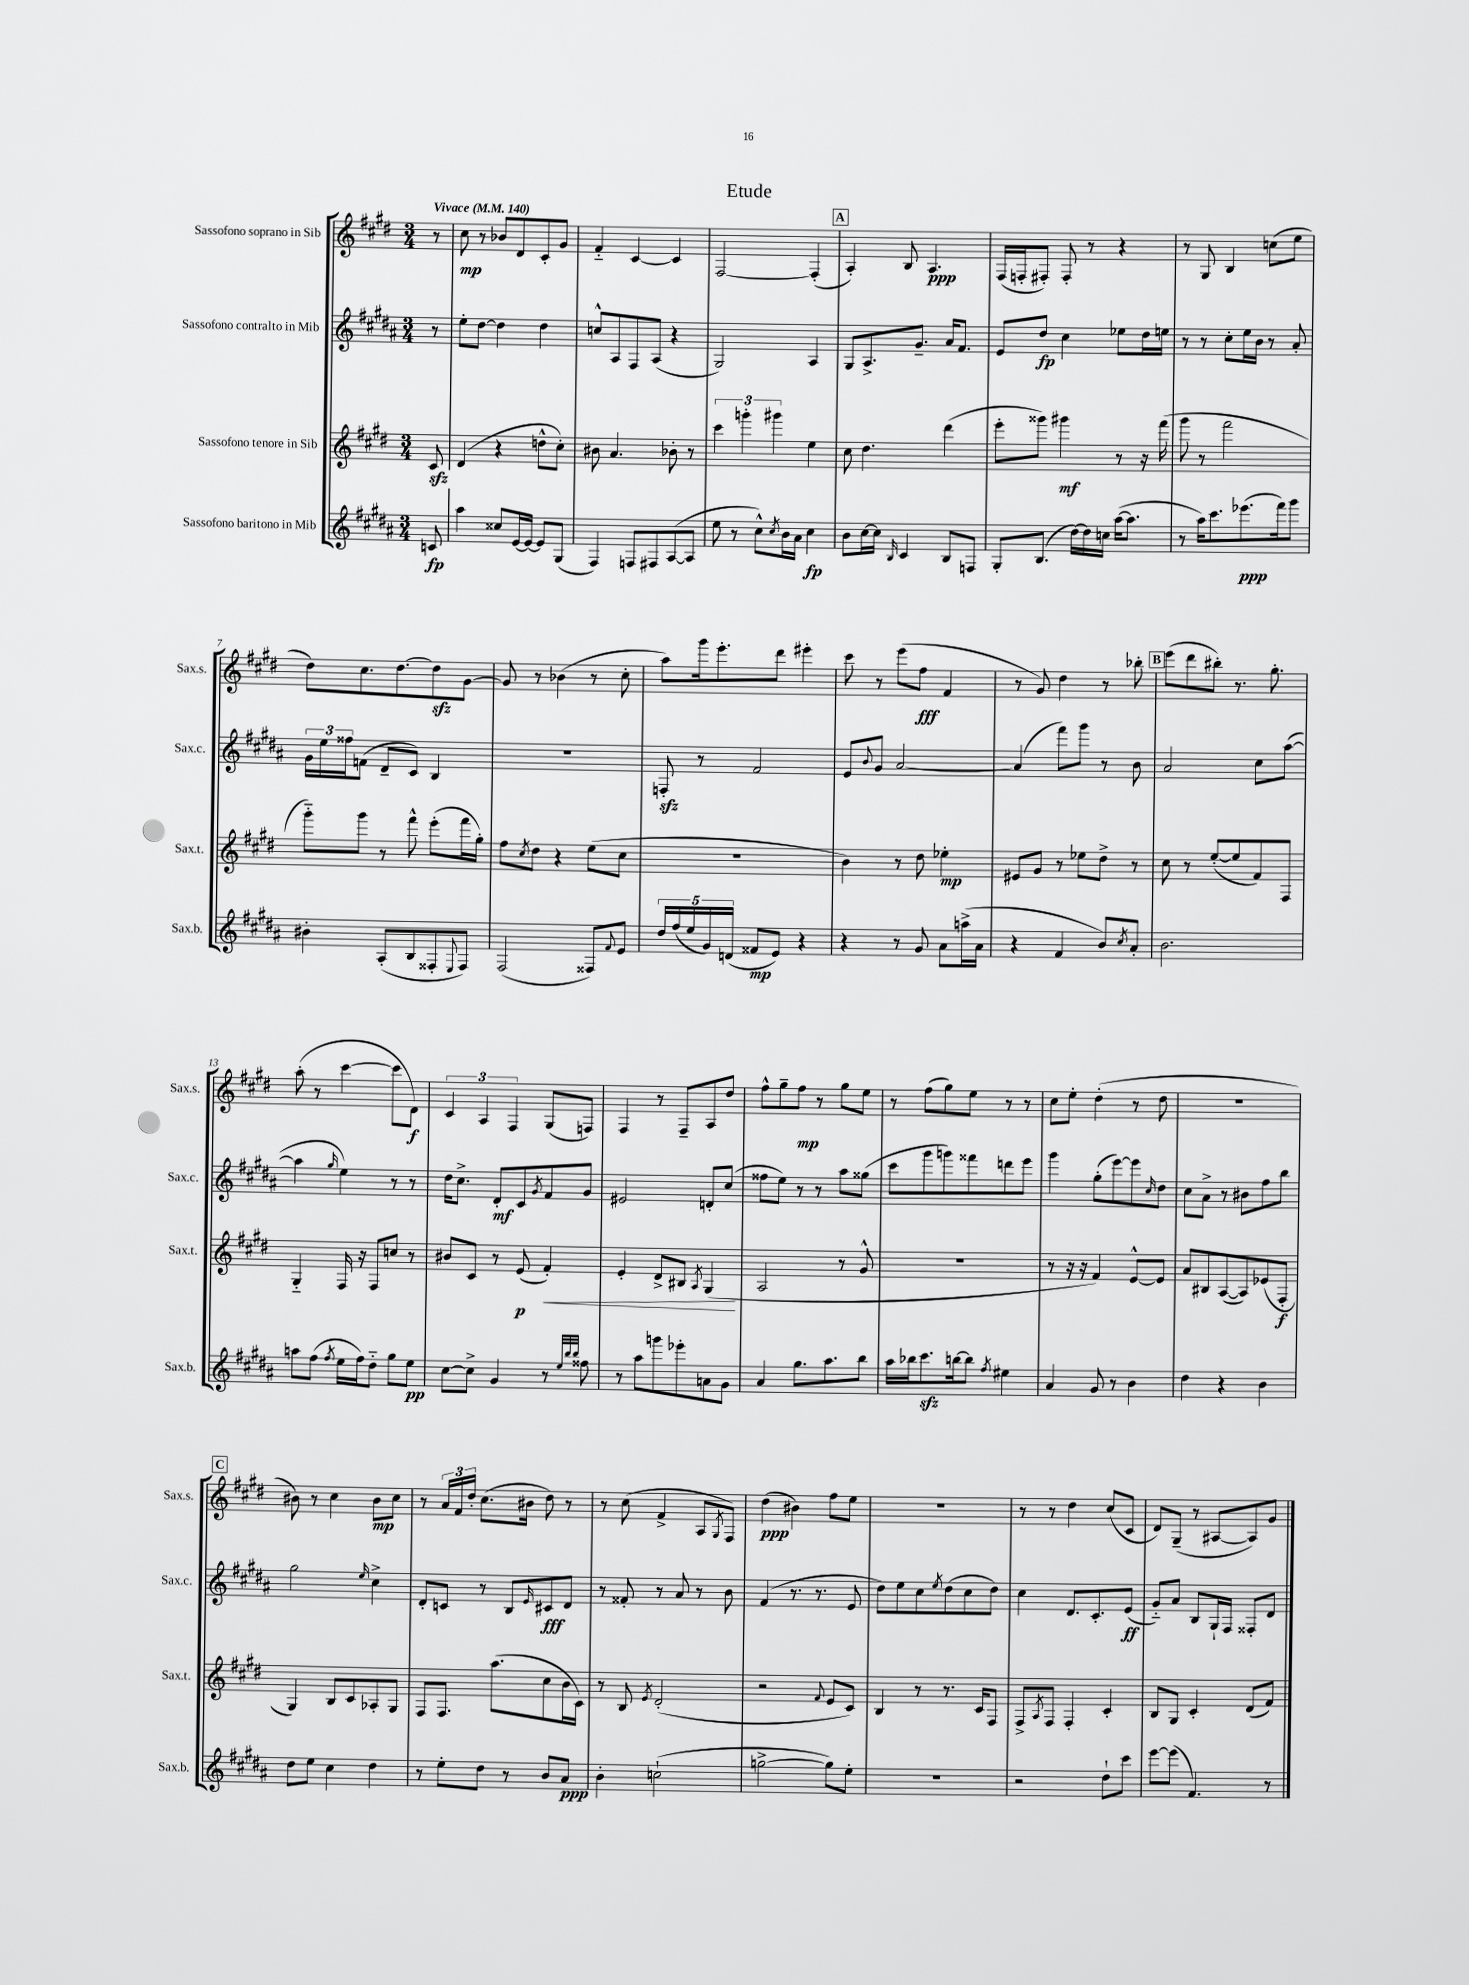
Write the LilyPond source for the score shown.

\header { title = "Etude" }
<<
\new StaffGroup <<
\new Staff = "s0" \with { instrumentName = "Sassofono soprano in Sib" shortInstrumentName = "Sax.s." } {
    \clef treble \key e \major \numericTimeSignature \time 3/4 \partial 8 \tempo "Vivace" 4 = 140
    r8 |
    cis''8\mp r8 bes'8 dis'8 cis'8-. gis'8 |
    fis'4-_ cis'4~ cis'4 |
    fis2~ fis4-.( |
    \mark \markup { \box "A" } a4-.) b8 a4.\ppp |
    fis16( f16-. fis8-.) fis8-. r8 r4 |
    r8 gis8 b4 c''8( e''8 |
    dis''8) cis''8. dis''8.~ dis''8\sfz gis'8~ |
    gis'8 r8 bes'4( r8 cis''8-. |
    a''8) gis'''16 e'''8.-. dis'''8 eis'''4-. |
    cis'''8 r8 e'''8( fis''8\fff fis'4 |
    r8 gis'8) dis''4 r8 bes''8-. |
    \mark \markup { \box "B" } e'''8( dis'''8 bis''8-.) r8. gis''8.-. |
    a''8-.( r8 cis'''4~ cis'''8 dis'8\f) |
    \tuplet 3/2 { cis'4 a4 fis4 } gis8( f8) |
    fis4 r8 fis8-- a8 dis''8 |
    fis''8-^ gis''8-- fis''8\mp r8 gis''8 e''8 |
    r8 fis''8( gis''8) e''8 r8 r8 |
    cis''8 e''8-. dis''4-.( r8 dis''8 |
    R2. |
    \mark \markup { \box "C" } bis'8) r8 cis''4 bis'8\mp cis''8 |
    r8 \tuplet 3/2 { a'16 fis'16 dis''16-. } cis''8.( bis'16 dis''8) r8 |
    r8 cis''8( fis'4-> a8 \acciaccatura { gis8 } fis8) |
    dis''4\ppp( bis'4) fis''8 e''8 |
    R2. |
    r8 r8 dis''4 cis''8( cis'8 |
    dis'8) gis8--( r8 ais8~ ais8) gis'8 \bar "|." |
}
\new Staff = "s1" \with { instrumentName = "Sassofono contralto in Mib" shortInstrumentName = "Sax.c." } {
    \clef treble \key b \major \numericTimeSignature \time 3/4 \partial 8
    r8 |
    e''8-. dis''8~ dis''4 dis''4 |
    c''8-^ ais8 fis8 ais8( r4 |
    gis2) ais4 |
    \mark \markup { \box "A" } gis8 ais8.-> gis'8.-- ais'16 fis'8. |
    e'8 dis''8\fp cis''4 ees''8 dis''16 e''16 |
    r8 r8 cis''8-. e''16 b'16 r8 ais'8-. |
    \tuplet 3/2 { gis'16 e''16 fisis''16 } f'8( dis'8-- cis'8) b4 |
    R2. |
    f8-.\sfz r8 fis'2 |
    e'8 \appoggiatura { b'8 } gis'8 ais'2~ |
    ais'4( fis'''8) gis'''8 r8 b'8 |
    \mark \markup { \box "B" } ais'2 cis''8 ais''8~( |
    ais''4 \grace { gis''16 } e''4) r8 r8 |
    dis''16 cis''8.-> dis'8-.\mf cis'8 \acciaccatura { gis'8 } fis'8 gis'8 |
    eis'2 d'8-. cis''8( |
    fisis''8 e''8) r8 r8 ais''8 gisis''8( |
    cis'''8 gis'''8 g'''8) fisis'''8 d'''8 e'''8 |
    gis'''4 gis''8-.( e'''8~) e'''8 \grace { cis''16 } dis''8 |
    cis''8 ais'8-> r8 bis'8 fis''8 b''8 |
    \mark \markup { \box "C" } gis''2 \grace { e''16 } cis''4-> |
    dis'8-. c'8 r8 b8 \grace { e'16 } cis'8\fff dis'8 |
    r8 fisis'8-. r8 ais'8 r8 b'8 |
    fis'4( r8. r8. e'8 |
    dis''8) e''8 cis''8 \acciaccatura { e''8 } dis''8( cis''8 dis''8) |
    cis''4 dis'8. cis'8.-. e'8\ff( |
    gis'8-_) ais'8 b8 gis16-! fis16 fisis8-. dis'8 \bar "|." |
}
\new Staff = "s2" \with { instrumentName = "Sassofono tenore in Sib" shortInstrumentName = "Sax.t." } {
    \clef treble \key e \major \numericTimeSignature \time 3/4 \partial 8
    cis'8\sfz |
    dis'4( r4 d''8-^ cis''8-.) |
    bis'8 a'4. bes'8-. r8 |
    \tuplet 3/2 { cis'''4 g'''4-. gis'''4 } e''4 |
    \mark \markup { \box "A" } cis''8 dis''4. dis'''4( |
    e'''8-. gisis'''8) gis'''4\mf r8 r16 fis'''16( |
    gis'''8 r8 fis'''2 |
    gis'''8-_) gis'''8 r8 fis'''8-^ e'''8-.( fis'''16 gis''16-.) |
    fis''8 \acciaccatura { cis''8 } dis''8 r4 e''8( cis''8 |
    R2. |
    b'4) r8 dis''8 ees''4-.\mp |
    eis'8 gis'8 r8 ees''8 dis''8-> r8 |
    \mark \markup { \box "B" } cis''8 r8 e''8~-.( e''8 fis'8) fis8 |
    gis4-_ fis16 r16 fis8 c''8 r8 |
    bis'8 cis'8 r8 e'8\p( fis'4-.\<) |
    e'4-. dis'8-> bis8 \acciaccatura { a8 } gis4\!( |
    a2 r8 gis'8-^ |
    R2. |
    r8 r16 r16 fis'4) e'8~-^ e'8 |
    a'8 bis8 a8~( a8) ees'8( fis8-.\f |
    \mark \markup { \box "C" } gis4) b8 cis'8 aes8-. gis8 |
    fis8 fis8. a''8.( cis''8 b'16 cis'16) |
    r8 b8 \acciaccatura { e'8 } dis'2-.( |
    r2 \appoggiatura { fis'8 } e'8 cis'8) |
    b4 r8 r8. cis'16 fis8 |
    fis8-> \acciaccatura { a8 } fis8 fis4-. cis'4-. |
    b8 gis8 cis'4-. dis'8( fis'8) \bar "|." |
}
\new Staff = "s3" \with { instrumentName = "Sassofono baritono in Mib" shortInstrumentName = "Sax.b." } {
    \clef treble \key b \major \numericTimeSignature \time 3/4 \partial 8
    c'8\fp |
    ais''4 cisis''8 e'16~ e'16~ e'8 gis8( |
    fis4) f8 fis8 ais8~( ais8 |
    e''8 r8 cis''8-^) \acciaccatura { cis''8 } b'16 ais'16 cis''4\fp |
    \mark \markup { \box "A" } b'8 cis''16~ cis''16 \grace { b16 } cis'4 b8 f8 |
    gis8-. b8.( dis''16~) dis''16 c''16 ais''16~( ais''8. |
    r8 ais''16) cis'''8. ees'''8.\ppp( fis'''16) gis'''8 |
    bis'4-. ais8-.( b8 fisis8-. \appoggiatura { e8 } fisis8) |
    fis2( fisis8) \appoggiatura { fis'8 } e'8 |
    \tuplet 5/4 { dis''16 fis''16( e''16 gis'16) d'16( } fisis'8\mp e'8) r4 |
    r4 r8 gis'8 ais'8 a''16->( ais'16 |
    r4 fis'4 b'8) \acciaccatura { cis''8 } ais'8-. |
    \mark \markup { \box "B" } b'2. |
    a''8 fis''8( \acciaccatura { fis''8 } e''16 fis''16) dis''8-_ gis''8 e''8\pp |
    cis''8~ cis''8-> gis'4 r8 \grace { e''32 b''32 b''32 } fisis''8 |
    r8 ais''8 g'''8 ees'''8-. a'8 gis'8 |
    ais'4 gis''8. ais''8. b''8 |
    ais''16 bes''16 cis'''8.\sfz b''16~ b''8 \acciaccatura { fis''8 } eis''4 |
    ais'4 gis'8 r8 b'4 |
    dis''4 r4 b'4 |
    \mark \markup { \box "C" } dis''8 e''8 cis''4 dis''4 |
    r8 e''8-. dis''8 r8 b'8 ais'8\ppp |
    b'4-. c''2-!( |
    g''2~-> g''8) e''8-. |
    R2. |
    r2 dis''8-! cis'''8 |
    e'''8~ e'''8( fis'4.) r8 \bar "|." |
}
>>
>>
